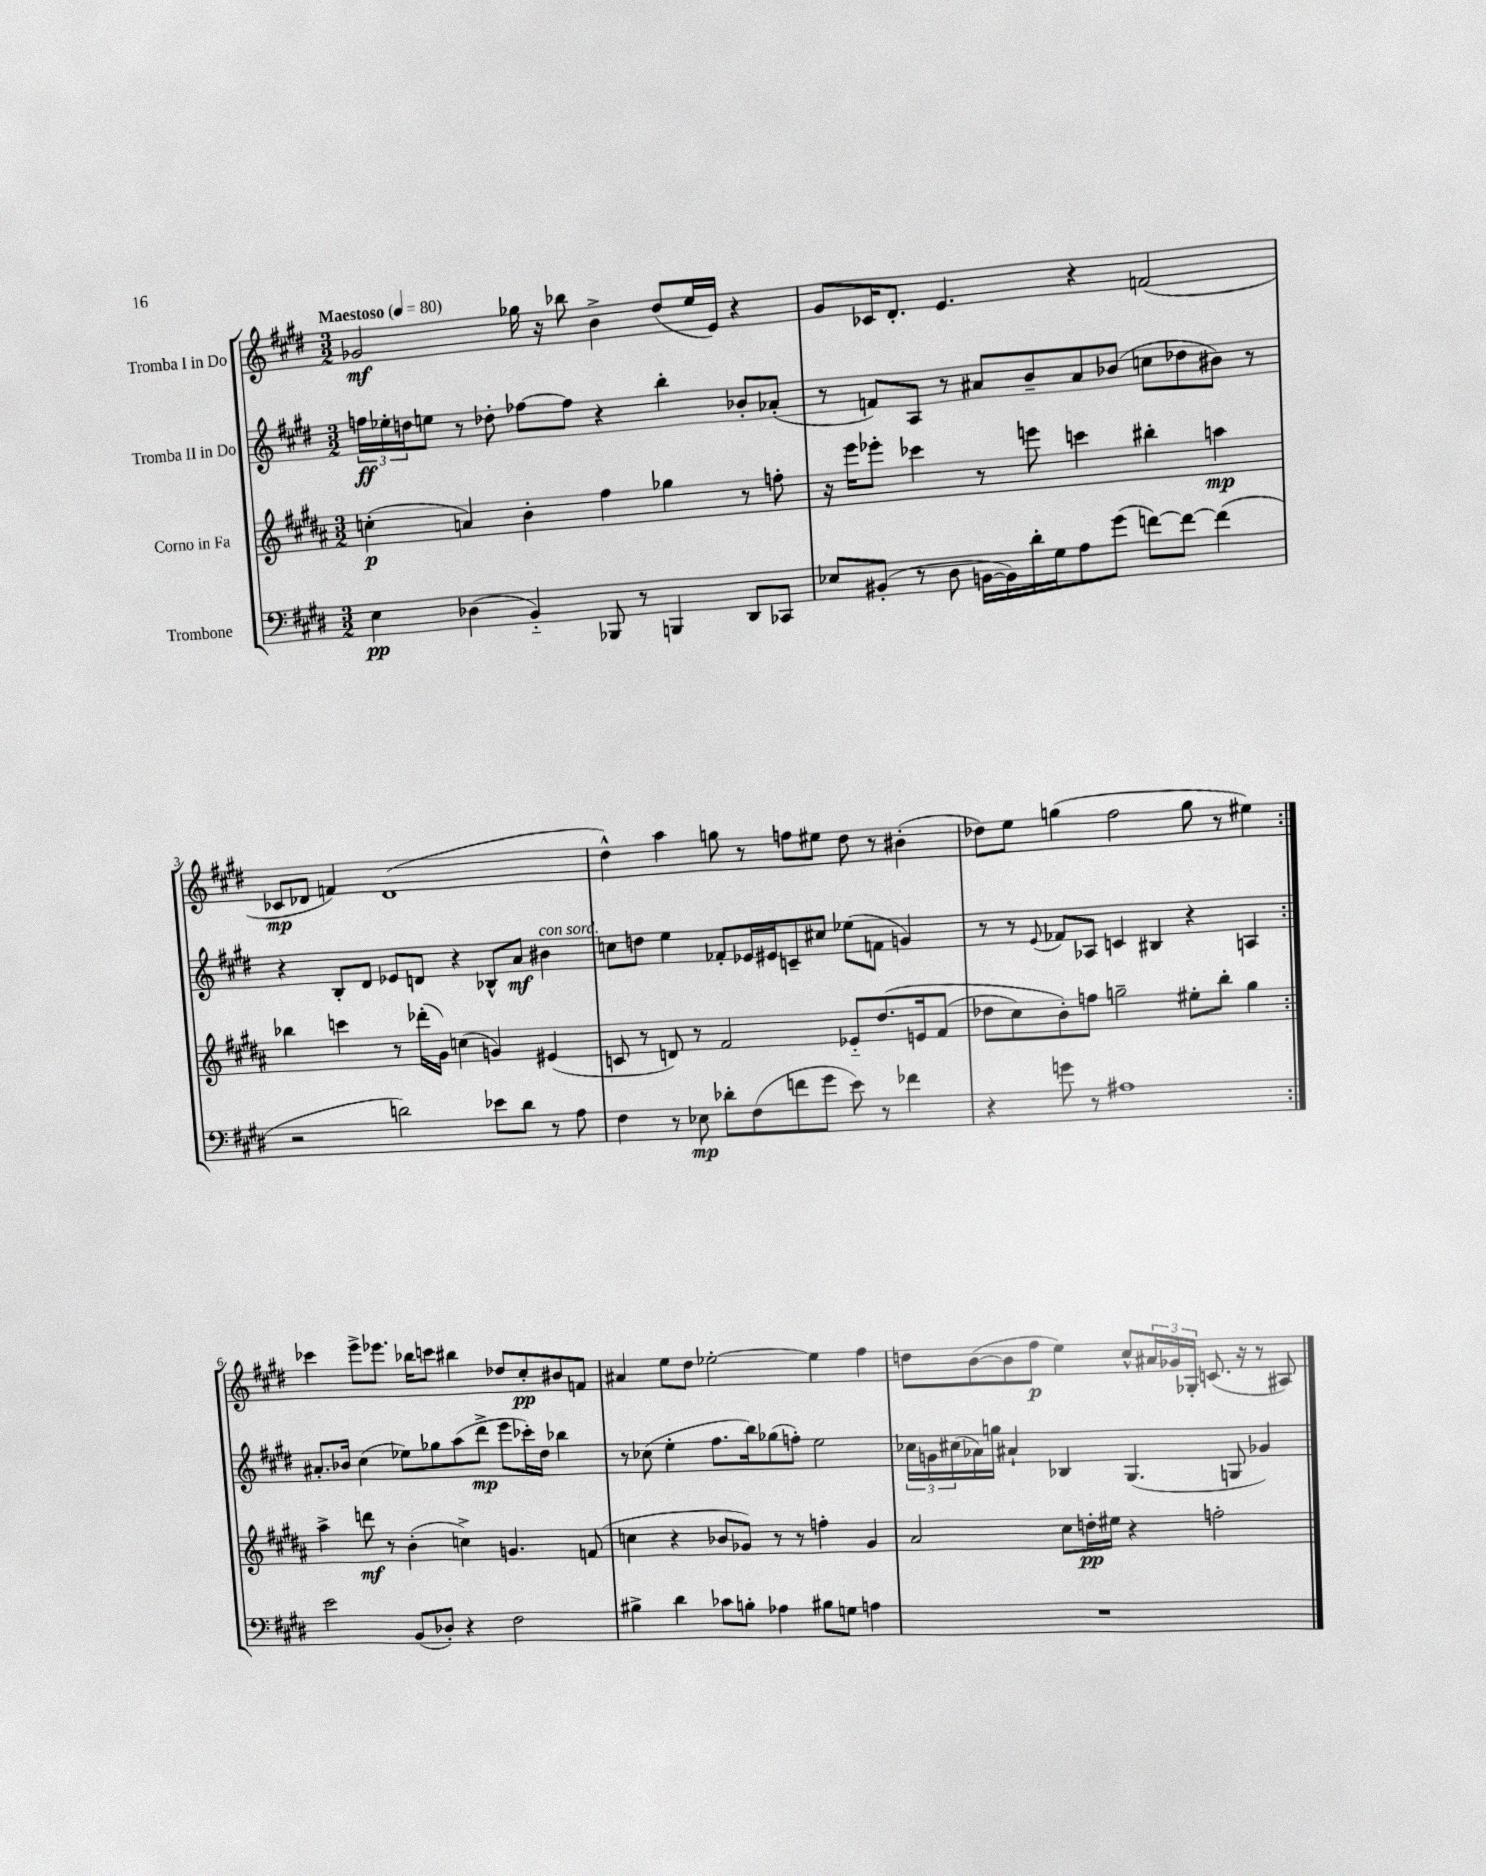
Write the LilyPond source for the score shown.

<<
\new StaffGroup <<
\new Staff = "s0" \with { instrumentName = "Tromba I in Do" } {
    \clef treble \key e \major \numericTimeSignature \time 3/2 \tempo "Maestoso" 4 = 80
    \repeat volta 2 { ges'2\mf ges''16 r16 bes''8 b'4-> dis''8( e''16 e'16) r4 |
    gis'8 ces'16 dis'8.-. e'4. r4 f'2( |
    ces'8\mp des'8 f'4) des'1( |
    dis''4-^) a''4 g''8 r8 f''8 eis''8 dis''8 r8 bis'4-.( |
    des''8) e''8 g''4( fis''2 g''8 r8 eis''4) | }
    ces'''4 e'''8-> ees'''8. bes''16 c'''8 bis''4 des''8 cis''8-.\pp bis'8 f'8 |
    ais'4 e''8 dis''8 ees''2~-. ees''4 fis''4 |
    d''8 b'8~( b'8 fis''8\p e''4) cis''8-^ \tuplet 3/2 { ais'16 ges'16 ges16-. } c'8.( r16 r8 ais8) \bar "|." |
}
\new Staff = "s1" \with { instrumentName = "Tromba II in Do" } {
    \clef treble \key e \major \numericTimeSignature \time 3/2
    \repeat volta 2 { \tuplet 3/2 { f''16\ff ees''16-. d''16 } e''8 r8 des''8-. fes''8~ fes''8 r4 b''4-. bes'8-. aes'8-.( |
    r8 f'8) a8 r8 ais'8 b'8-- ais'8 bes'8( c''8 des''8 bis'8) r8 |
    r4 b8-. dis'8 ees'8 d'8 r4 bes8-^ a'8\mf bis'4^\markup { \italic "con sord." } |
    c''8 d''8 e''4 fes'8-. ees'16 eis'16 c'8-- cis''8 ees''8( f'8 g'4) |
    r8 r8 \appoggiatura { e'8 } fes'8 aes8 c'4 bis4 r4 a4 | }
    ais'8.-. bes'16 cis''4( ees''8) ges''8 a''8( dis'''8->\mp e'''8 ces'''16-.) dis''16 bes''4 |
    r8 ces''8( e''4-. fis''8. b''16) ges''8( f''8-.) e''2 |
    \tuplet 3/2 { ces''16 g'16 cis''16( } aes'16) g''16 ais'4-! bes4 gis4.( g8 ges'4) \bar "|." |
}
\new Staff = "s2" \with { instrumentName = "Corno in Fa" } {
    \clef treble \key b \major \numericTimeSignature \time 3/2
    \repeat volta 2 { c''4-.\p( a'4) b'4-. fis''4 ges''4 r8 f''8-. |
    r16 e'''16 ees'''8-. ces'''4 r8 e'''8 c'''4 bis''4-. a''4\mp |
    bes''4 c'''4 r8 des'''16-.( gis'16) c''4( g'4) eis'4( |
    c'8 r8 d'8) r8 fis'2 ees'8-_ dis''8.\( e'16 fis'8( |
    des''8 cis''8) b'8-.\) f''8 g''2-- eis''8-. b''8-. g''4 | }
    ais''4-> d'''8\mf r8 b'4-.( c''4->) g'4. f'8( |
    c''4 r4 bes'8 ges'8) r8 r8 f''4-. ges'4 |
    ais'2 cis''8 d''16-.\pp eis''16 r4 f''2-. \bar "|." |
}
\new Staff = "s3" \with { instrumentName = "Trombone" } {
    \clef bass \key e \major \numericTimeSignature \time 3/2
    \repeat volta 2 { e4\pp des4( b,4-_) bes,,8 r8 b,,4 dis,8 ces,8 |
    ees8 bis,8-.( r8 dis8 b,16~ b,16) dis'16-. gis16 a8 gis'8( f'8~) f'8~ f'4( |
    r2 d'2) ees'8 d'8 r8 a8 |
    fis4 r8 ees8\mp des'8-. fis8( f'8 gis'8 e'8) r8 fes'4 |
    r4 g'8 r8 ais1 | }
    e'2 b,8( des8-.) r4 fis2 |
    bis4-> dis'4 ces'8 b8-. aes4 bis8 g8 a4 |
    R1. \bar "|." |
}
>>
>>
